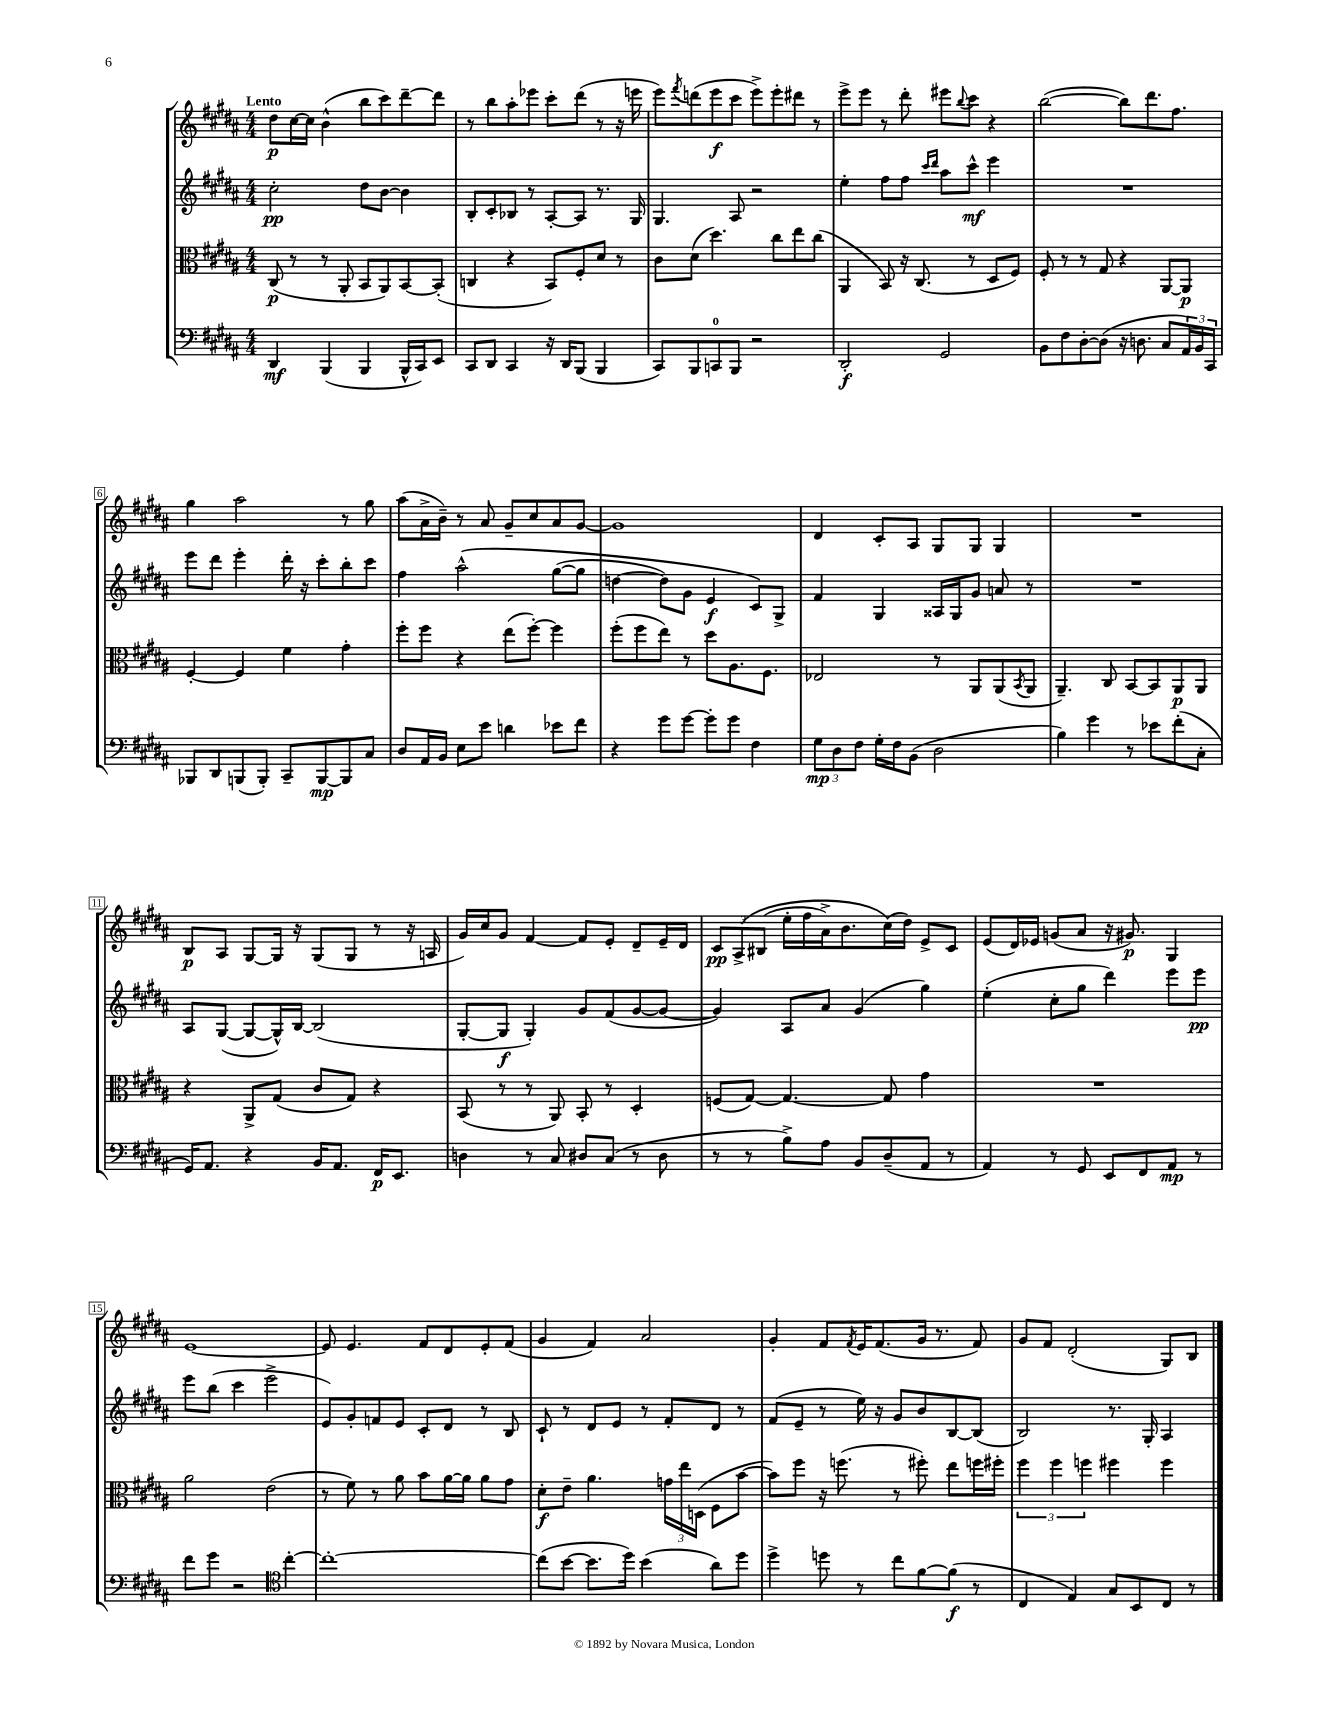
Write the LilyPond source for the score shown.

<<
\new StaffGroup <<
\new Staff = "s0" {
    \clef treble \key b \major \numericTimeSignature \time 4/4 \tempo "Lento"
    dis''8\p cis''16~ cis''16 b'4-^( b''8 cis'''8) dis'''8~-- dis'''8 |
    r8 b''8 ais''8-. ees'''8 cis'''8-. dis'''8( r8 r16 e'''16 |
    e'''8) \acciaccatura { fis'''8 } d'''8( e'''8\f cis'''8 e'''8->) e'''8-. dis'''8 r8 |
    e'''8-> e'''8 r8 dis'''8-. eis'''8 \appoggiatura { b''8 } cis'''8 r4 |
    b''2~( b''8) dis'''8. fis''8. |
    gis''4 ais''2 r8 gis''8 |
    ais''8( ais'16-> b'16--) r8 ais'8 gis'8-- cis''8 ais'8 gis'8~ |
    gis'1 |
    dis'4 cis'8-. ais8 gis8 gis8 gis4 |
    R1 |
    b8\p ais8 gis8~ gis16 r16 gis8( gis8 r8 r16 a16 |
    gis'16) cis''16 gis'8 fis'4~ fis'8 e'8-. dis'8-- e'16-- dis'16 |
    \tuplet 3/2 { cis'8\pp ais8->\( bis8( } e''16-. fis''16 ais'16->) b'8. cis''16(\) dis''16) e'8-> cis'8 |
    e'8( dis'16) ees'16 g'8( ais'8 r16 gis'8.\p) gis4 |
    e'1~ |
    e'8 e'4. fis'8 dis'8 e'8-. fis'8( |
    gis'4 fis'4) ais'2 |
    gis'4-. fis'8 \acciaccatura { fis'8 } e'16 fis'8.( gis'16 r8. fis'8) |
    gis'8 fis'8 dis'2-.( gis8) b8 \bar "|." |
}
\new Staff = "s1" {
    \clef treble \key b \major \numericTimeSignature \time 4/4
    cis''2-.\pp dis''8 b'8~ b'4 |
    b8-. cis'8-. bes8 r8 ais8~-. ais8 r8. gis16 |
    gis4. ais8 r2 |
    e''4-. fis''8 fis''8 \grace { cis'''16 dis'''16 } ais''8 cis'''8-^\mf e'''4 |
    R1 |
    e'''8 dis'''8 e'''4-. dis'''16-. r16 cis'''8-. b''8-. cis'''8 |
    fis''4 ais''2-^\( gis''8~( gis''8 |
    d''4~ d''8) gis'8 e'4\f cis'8\) gis8-> |
    fis'4 gis4 aisis16 gis16 gis'8 a'8 r8 |
    R1 |
    ais8 gis8~( gis8~ gis16-^) b16~ b2( |
    gis8~-. gis8\f gis4-.) gis'8 fis'8( gis'8~ gis'8~ |
    gis'4) ais8 ais'8 gis'4( gis''4) |
    e''4-.( cis''8-. gis''8 dis'''4) e'''8 e'''8\pp |
    e'''8 b''8( cis'''4 e'''2-> |
    e'8) gis'8-. f'8 e'8 cis'8-. dis'8 r8 b8 |
    cis'8-! r8 dis'8 e'8 r8 fis'8-. dis'8 r8 |
    fis'8( e'8-- r8 e''16) r16 gis'8 b'8 b8~ b8( |
    b2) r8. gis16-. ais4 \bar "|." |
}
\new Staff = "s2" {
    \clef alto \key b \major \numericTimeSignature \time 4/4
    cis8\p( r8 r8 ais,8-. b,8 ais,8) b,8~ b,8-.( |
    c4 r4 b,8) fis8-. dis'8 r8 |
    cis'8 dis'8( dis''4.) cis''8 e''8 cis''8( |
    ais,4 b,8) r16 cis8.( r8 dis8 fis8) |
    fis8-. r8 r8 gis8 r4 ais,8~ ais,8\p |
    fis4~-. fis4 fis'4 gis'4-. |
    fis''8-. fis''8 r4 e''8( fis''8~-.) fis''4 |
    fis''8-.( fis''8 e''8) r8 dis''8 ais8. fis8. |
    ees2 r8 ais,8 ais,8( \acciaccatura { b,8 } ais,8 |
    ais,4.--) cis8 b,8~ b,8 ais,8\p ais,8 |
    r4 ais,8-> gis8( cis'8 gis8) r4 |
    b,8( r8 r8 ais,8) b,8-. r8 dis4-. |
    f8( gis8~) gis4.~ gis8 gis'4 |
    R1 |
    ais'2 e'2( |
    r8 fis'8) r8 ais'8 b'8 ais'16~ ais'16 ais'8 gis'8 |
    dis'8-.\f e'8-- ais'4. \tuplet 3/2 { g'16 e''16 d16( } fis8 b'8~ |
    b'8) fis''8 r16 f''8.( r8 fis''8-.) e''8 f''16 fis''16-. |
    \tuplet 3/2 { fis''4 fis''4 f''4 } fis''4 fis''4 \bar "|." |
}
\new Staff = "s3" {
    \clef bass \key b \major \numericTimeSignature \time 4/4
    dis,4\mf b,,4( b,,4 b,,16-^ cis,16) e,8 |
    cis,8 dis,8 cis,4 r16 dis,16 b,,8( b,,4 |
    cis,8) b,,8 c,8-0 b,,8 r2 |
    dis,2-.\f gis,2 |
    b,8 fis8 dis8~-. dis8( r16 d8. cis8 \tuplet 3/2 { ais,16) b,16 cis,16 } |
    bes,,8 dis,8 b,,8( b,,8-.) cis,8-- b,,8~\mp b,,8 cis8 |
    dis8 ais,16 b,16 e8 e'8 d'4 ees'8 fis'8 |
    r4 gis'8 gis'8~ gis'8-. gis'8 fis4 |
    \tuplet 3/2 { gis8\mp dis8 fis8 } gis16-. fis16 b,8( dis2 |
    b4) gis'4 r8 ees'8 fis'8-.( cis8-. |
    gis,16) ais,8. r4 b,16 ais,8. fis,16\p e,8. |
    d4 r8 cis8 dis8 cis8( r8 dis8 |
    r8 r8 b8->) ais8 b,8 dis8--( ais,8 r8 |
    ais,4) r8 gis,8 e,8 fis,8 ais,8\mp r8 |
    fis'8 gis'8 r2 \clef tenor cis''4~-. |
    cis''1~-. |
    cis''8( b'8~ b'8. dis''16) b'4( ais'8) dis''8 |
    dis''4-> d''8 r8 cis''8 fis'8~ fis'8\f( r8 |
    cis4 e4) gis8 b,8 cis8 r8 \bar "|." |
}
>>
>>
\layout { \context { \Score \override BarNumber.stencil = #(make-stencil-boxer 0.1 0.3 ly:text-interface::print) } }
